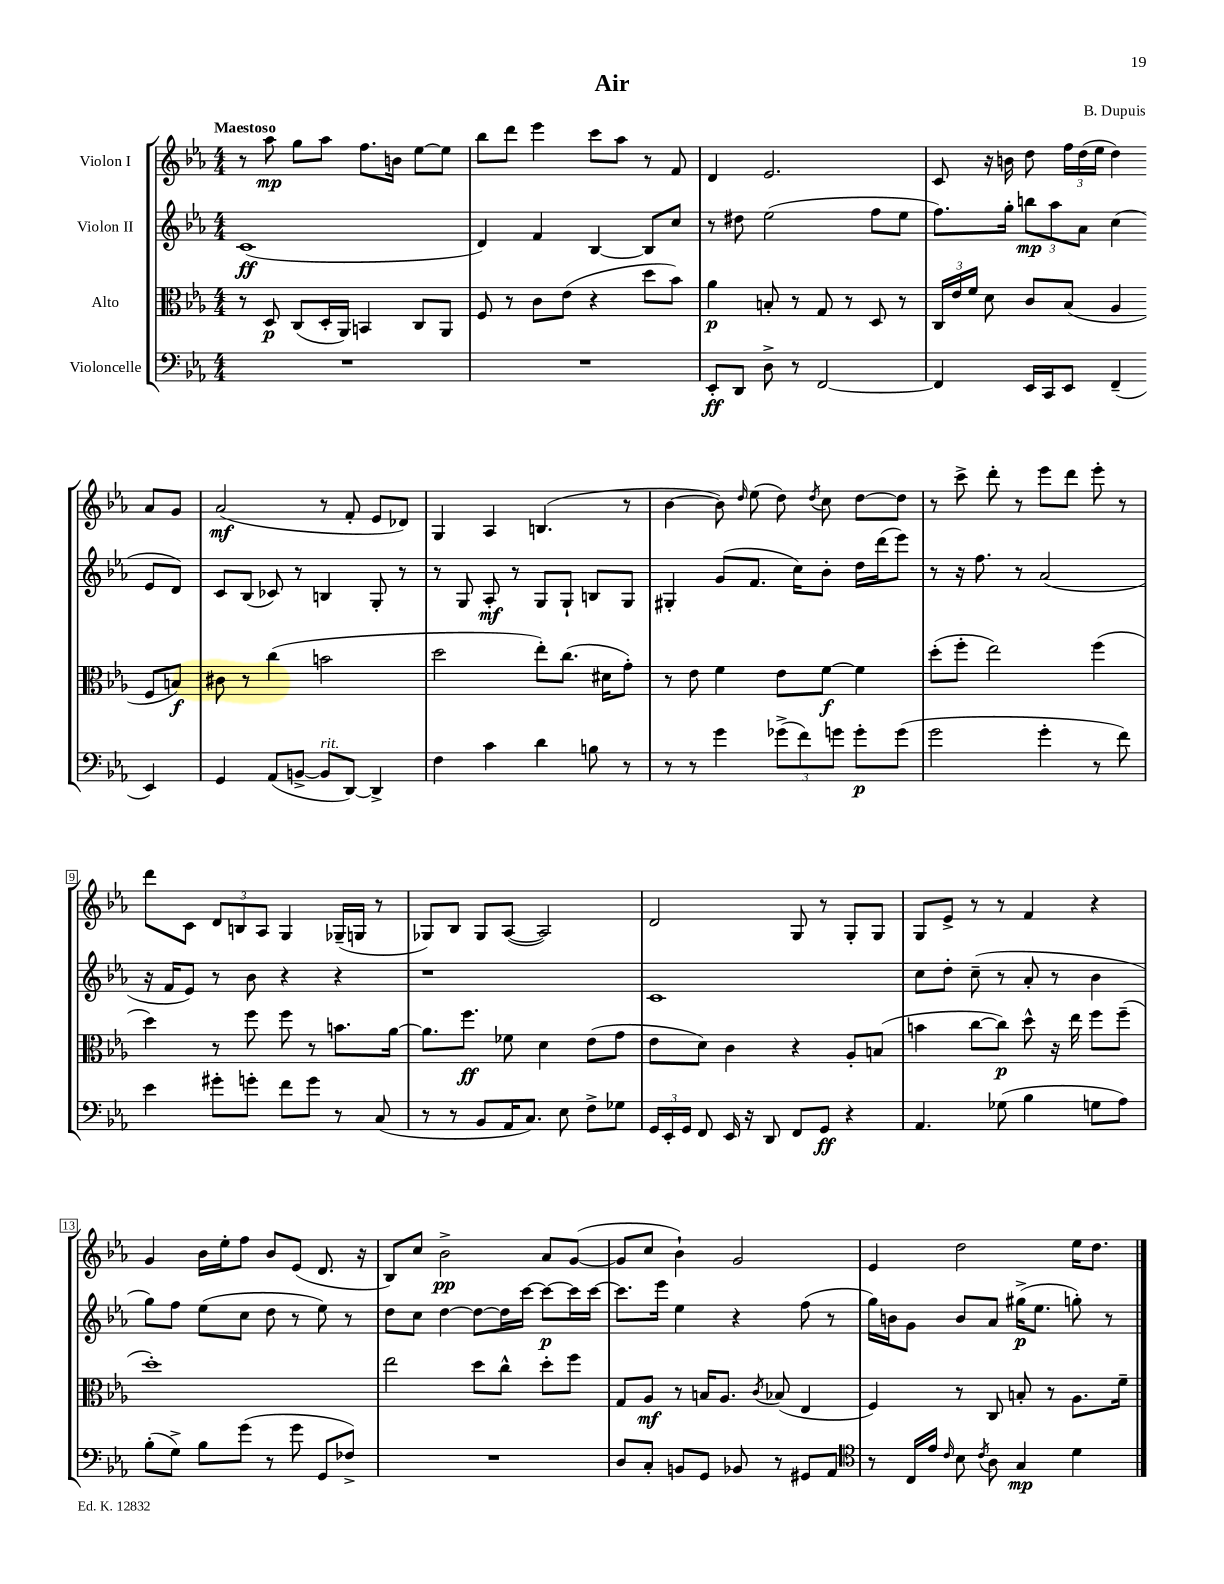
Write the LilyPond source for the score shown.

\header { title = "Air" composer = "B. Dupuis" }
<<
\new StaffGroup <<
\new Staff = "s0" \with { instrumentName = "Violon I" } {
    \clef treble \key ees \major \numericTimeSignature \time 4/4 \tempo "Maestoso"
    \autoBeamOff r8 aes''8\mp g''8[ aes''8] f''8.[ b'16] ees''8[~ ees''8] |
    bes''8[ d'''8] ees'''4 c'''8[ aes''8] r8 f'8 |
    d'4 ees'2. |
    c'8 r16 b'16 d''8 \tuplet 3/2 { f''16[ d''16( ees''16] } d''4) aes'8[ g'8] |
    aes'2\mf( r8 f'8-. ees'8[ des'8]) |
    g4 aes4 b4.( r8 |
    bes'4~ bes'8) \grace { d''16 } ees''8( d''8) \acciaccatura { d''8 } c''8 d''8[~ d''8] |
    r8 c'''8-> d'''8-. r8 ees'''8[ d'''8] ees'''8-. r8 |
    d'''8[ c'8] \tuplet 3/2 { d'8[ b8 aes8] } g4 ges16[--( g16] r8 |
    ges8[) bes8] ges8[ aes8]~( aes2) |
    d'2 g8 r8 g8[-. g8] |
    g8[ ees'8]-> r8 r8 f'4 r4 |
    g'4 bes'16[ ees''16-. f''8] bes'8[ ees'8]( d'8. r16 |
    bes8[) c''8] bes'2->\pp aes'8[ g'8]~( |
    g'8[ c''8] bes'4-!) g'2 |
    ees'4 d''2 ees''16[ d''8.] \bar "|." |
}
\new Staff = "s1" \with { instrumentName = "Violon II" } {
    \clef treble \key ees \major \numericTimeSignature \time 4/4
    \autoBeamOff c'1\ff( |
    d'4) f'4 bes4~ bes8[ c''8] |
    r8 dis''8 ees''2( f''8[ ees''8] |
    f''8.[) g''16]-. \tuplet 3/2 { b''8[\mp aes''8 aes'8] } c''4( ees'8[ d'8]) |
    c'8[ bes8]( ces'8) r8 b4 g8-. r8 |
    r8 g8 aes8-.\mf r8 g8[ g8]-! b8[ g8] |
    gis4-. g'8[( f'8.] c''16[) bes'8]-. d''16[ d'''16( ees'''8]) |
    r8 r16 f''8. r8 aes'2( |
    r16 f'16[ ees'8]) r8 bes'8 r4 r4 |
    r1 |
    c'1 |
    c''8[ d''8]-. c''8--( r8 aes'8-. r8 bes'4 |
    g''8[) f''8] ees''8[( c''8] d''8 r8 ees''8) r8 |
    d''8[ c''8] d''4~ d''8[~ d''16 c'''16]~ c'''8[~\p c'''16 c'''16]~ |
    c'''8.[ ees'''16] ees''4 r4 f''8( r8 |
    g''16[) b'16 g'8] b'8[ aes'8] gis''16[->\p( ees''8.] g''8-.) r8 \bar "|." |
}
\new Staff = "s2" \with { instrumentName = "Alto" } {
    \clef alto \key ees \major \numericTimeSignature \time 4/4
    \autoBeamOff r8 d8\p c8[( d16-. aes,16]) b,4 c8[ aes,8] |
    f8 r8 c'8[ ees'8]( r4 d''8[ bes'8]) |
    aes'4\p b8-. r8 g8 r8 d8 r8 |
    \tuplet 3/2 { c16[ ees'16 f'16] } d'8 c'8[ bes8]( aes4 f8[ b8]\f) |
    cis'8 r8 c''4( b'2 |
    d''2 ees''8[-.) c''8.]( dis'16[ g'8]-.) |
    r8 ees'8 f'4 ees'8[ f'8]~\f f'4 |
    d''8[-.( f''8]-. ees''2) f''4( |
    d''4) r8 f''8 f''8 r8 b'8.[ aes'16]~ |
    aes'8.[ f''8.]\ff fes'8 d'4 ees'8[( g'8] |
    ees'8[ d'8]) c'4 r4 aes8[-. b8]( |
    b'4 c''8[~ c''8]\p) d''8-^ r16 ees''16 f''8[ f''8]--( |
    d''1-.) |
    ees''2 d''8[ c''8]-^ d''8[-. f''8] |
    g8[ aes8]\mf r8 b16[ aes8.] \acciaccatura { c'8 } bes8( ees4 |
    f4) r8 c8 b8-. r8 aes8.[ f'16]-- \bar "|." |
}
\new Staff = "s3" \with { instrumentName = "Violoncelle" } {
    \clef bass \key ees \major \numericTimeSignature \time 4/4
    \autoBeamOff R1 |
    R1 |
    ees,8[-.\ff d,8] d8-> r8 f,2~ |
    f,4 ees,16[ c,16 ees,8] f,4--( ees,4) |
    g,4 aes,8[( b,8]~-> b,8[^\markup { \italic "rit." } d,8]~) d,4-> |
    f4 c'4 d'4 b8 r8 |
    r8 r8 g'4 \tuplet 3/2 { ges'8[->( f'8) g'8] } g'8[-.\p g'8]( |
    g'2 g'4-. r8 f'8) |
    ees'4 gis'8[-. g'8]-. f'8[ g'8] r8 c8( |
    r8 r8 bes,8[ aes,16 c8.]) ees8 f8[-> ges8] |
    \tuplet 3/2 { g,16[ ees,16-. g,16] } f,8 ees,16 r16 d,8 f,8[ g,8]\ff r4 |
    aes,4. ges8( bes4 g8[ aes8]) |
    bes8[-.( g8]->) bes8[ g'8]( r8 g'8 g,8[ fes8]->) |
    R1 |
    d8[ c8]-. b,8[ g,8] bes,8 r8 gis,8[ aes,8] |
    \clef tenor r8 c16[ ees'16] \grace { c'16 } bes8 \acciaccatura { c'8 } aes8 g4\mp d'4 \bar "|." |
}
>>
>>
\layout { \context { \Score \override BarNumber.stencil = #(make-stencil-boxer 0.1 0.3 ly:text-interface::print) } }
